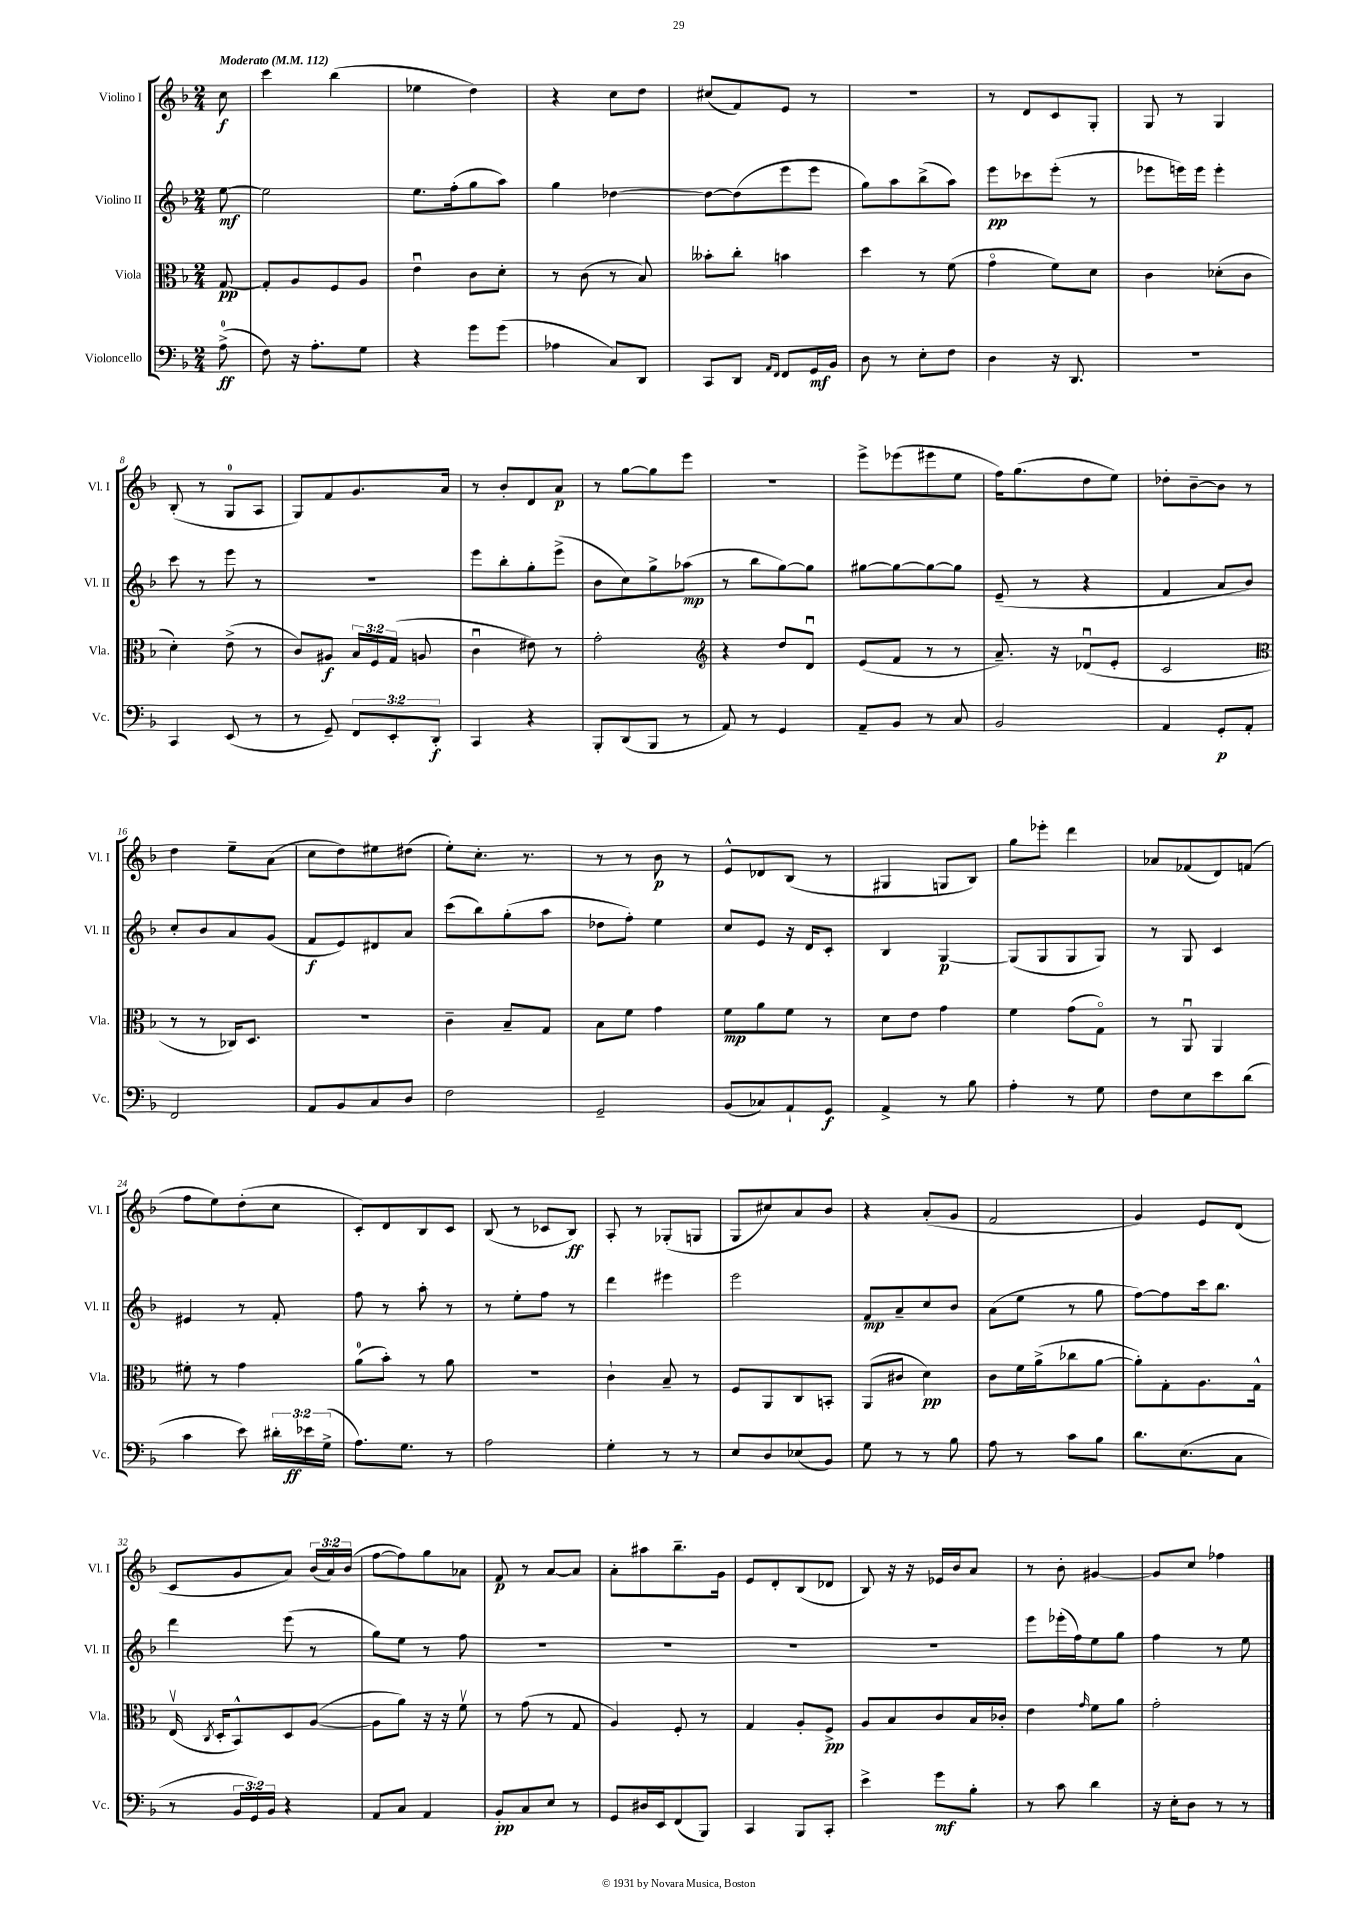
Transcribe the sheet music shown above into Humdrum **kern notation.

**kern	**kern	**kern	**kern
*staff4	*staff3	*staff2	*staff1
*clefF4	*clefC3	*clefG2	*clefG2
*k[b-]	*k[b-]	*k[b-]	*k[b-]
*M2/4	*M2/4	*M2/4	*M2/4
*MM112	*MM112	*MM112	*MM112
(8A^	[8G	[8ee	8cc
=	=	=	=
8F)	8G']	2ee]	4ccc
16r	8A	.	.
8.A'	.	.	.
.	8F	.	(4bb-
8G	8A	.	.
=	=	=	=
4r	4eu	8.ee	4ee-
.	.	(16ff'	.
8g	8c	8gg	4dd)
(8g	8d'	8aa)	.
=	=	=	=
4A-	8r	4gg	4r
.	(8c	.	.
8C)	8r	[4dd-	8cc
8DD	8B-)	.	8dd
=	=	=	=
8CC	8b--'	8dd-_	(8cc#
8DD	8cc'	(8dd-]	8f)
16qqAA	.	.	.
16qqFF	.	.	.
8FF	4b	8eee	8e
16GG	.	8eee	8r
16BB-	.	.	.
=	=	=	=
8D	4dd	8gg)	2r
8r	.	8aa	.
8E'	8r	(8bb-^	.
8F	(8f	8aa)	.
=	=	=	=
4D	4go	8eee	8r
.	.	8ccc-	8d
16r	8f)	(8eee'	8c
8.DD	.	.	.
.	8d	8r	8G'
=	=	=	=
2r	4c	8eee-	8G
.	.	16eee)	8r
.	.	16eee	.
.	(8d-'	4eee'	4G
.	8c	.	.
=	=	=	=
4CC	4d')	8ccc	(8B-'
.	.	8r	8r
(8EE	(8e^	8eee	8G
8r	8r	8r	8A
=	=	=	=
8r	8c)	2r	8G)
8GG~)	8A#	.	8f
12FF	24B-	.	8.g
.	24F	.	.
12EE'	(24G	.	.
.	8A	.	.
12DD'	.	.	.
.	.	.	16a
=	=	=	=
4CC	4cu	8eee	8r
.	.	8bb-'	8b-'
4r	8e#)	8gg'	8d
.	8r	(8eee^	8a
=	=	=	=
8BBB-'	2g'	8b-	8r
(8DD	.	8cc)	[8gg
8BBB-	.	8gg^	8gg]
8r	.	(8aa-	8eee
=	=	=	=
*	*clefG2	*	*
8AA)	4r	8r	2r
8r	.	8bb-	.
4GG	8dd	[8gg)	.
.	8du	8gg]	.
=	=	=	=
8AA~	(8e	[8gg#	8eee^
8BB-	8f	8gg#_	(8eee-
8r	8r	8gg#_	8eee#
8C	8r	8gg#]	8ee
=	=	=	=
2BB-	8.a~)	(8e~	16ff)
.	.	.	(8.gg
.	.	8r	.
.	16r	.	.
.	(8d-u	4r	8dd
.	8e'	.	8ee)
=	=	=	=
4AA	2c	4f	8dd-'
.	.	.	[8b-~
8GG'	.	8a	8b-]
8AA'	.	8b-)	8r
=	=	=	=
*	*clefC3	*	*
2FF	8r	8cc'	4dd
.	8r	8b-	.
.	16C-)	8a	8ee~
.	8.D	.	.
.	.	(8g	(8a
=	=	=	=
8AA	2r	8f	8cc
8BB-	.	8e)	8dd)
8C	.	8d#	8ee#
8D	.	8a	(8dd#
=	=	=	=
2F	4c~	(8ccc	8ee')
.	.	8bb-)	8.cc'
.	8B-~	(8gg'	.
.	.	.	8.r
.	8G	8aa	.
=	=	=	=
2GG~	8B-	8dd-	8r
.	8f	8ff')	8r
.	4g	4ee	8b-
.	.	.	8r
=	=	=	=
(8BB-	8f	8cc	8e^^
8C-)	8a	8e	8d-
8AA`	8f	16r	(8B-
.	.	16d	.
8GG	8r	8c'	8r
=	=	=	=
4AA^	8d	4B-	4G#
.	8e	.	.
8r	4g	[4G	8G
8B-	.	.	8B-)
=	=	=	=
4A'	4f	(8G]	8gg
.	.	8G	8eee-'
8r	(8g	8G	4ddd
8G	8Go)	8G)	.
=	=	=	=
8F	8r	8r	8a-
8E	8AAu	8G	(8f-
8e	4AA	4c	8d)
(8d	.	.	(8f
=	=	=	=
4c	8f#'	4e#	8ff
.	8r	.	8ee)
8e)	4g	8r	(8dd'
24d#'	.	8f'	8cc
24e-	.	.	.
(24G^	.	.	.
=	=	=	=
8.A)	(8a	8ff	8c')
.	8b-')	8r	8d
8.G	.	.	.
.	8r	8aa'	8B-
8r	8a	8r	8c
=	=	=	=
2A	2r	8r	(8B-
.	.	8ee'	8r
.	.	8ff	8c-
.	.	8r	8B-)
=	=	=	=
4G'	4c`	4ddd	8A'
.	.	.	8r
8r	8B-~	4eee#	(8G-'
8r	8r	.	8G
=	=	=	=
8E	8F	2eee	8G
8D	8AA	.	8cc#)
(8E-	8C	.	8a
8BB-)	8BB'	.	8b-
=	=	=	=
8G	(8AA	8f	4r
8r	8c#	8a~	.
8r	4d)	8cc	(8a'
8B-	.	8b-	8g
=	=	=	=
8A	8c	(8a	2f
8r	16f	8ee	.
.	(16a^	.	.
8c	8cc-	8r	.
8B-	[8a	8gg	.
=	=	=	=
8.d	8a'])	[8ff)	4g)
.	8G'	8ff]	.
(8.E	.	.	.
.	8.A	16ccc	8e
.	.	8.bb-	.
8C	.	.	(8d
.	16G^^	.	.
=	=	=	=
8r	(16Ev	4ddd	8c
.	8qC	.	.
.	16D'	.	.
24BB-	8BB-^^)	.	8g
24GG)	.	.	.
24BB-	.	.	.
4r	8D	(8eee	8a)
.	([8A	8r	(24b-
.	.	.	24a)
.	.	.	(24b-
=	=	=	=
8AA	8A]	8gg)	[8ff
8C	8a)	8ee	8ff])
4AA	16r	8r	8gg
.	16r	.	.
.	8fv	8ff	8a-
=	=	=	=
8BB-'	8r	2r	8f
8C	(8g	.	8r
8E	8r	.	[8a
8r	8G	.	8a]
=	=	=	=
8GG	4A)	2r	8a'
16D#	.	.	8aa#
16EE	.	.	.
(8FF	8F'	.	8.bb-~
8BBB-)	8r	.	.
.	.	.	16g
=	=	=	=
4CC	4G	2r	8e
.	.	.	8d'
8BBB-	8A'	.	(8B-
8CC'	8F^	.	8d-
=	=	=	=
4e^	8A	2r	8B-)
.	8B-	.	16r
.	.	.	16r
8g	8c	.	16e-
.	.	.	16b-
8B-'	16B-	.	8a
.	16c-'	.	.
=	=	=	=
8r	4e	8eee	8r
8c	.	(16eee-'	8b-'
.	.	16ff)	.
.	16qqg	.	.
4d	8f	8ee	[4g#
.	8a	8gg	.
=	=	=	=
16r	2g'	4ff	8g#]
16E'	.	.	.
8D	.	.	8cc
8r	.	8r	4ff-
8r	.	8ee	.
==	==	==	==
*-	*-	*-	*-
